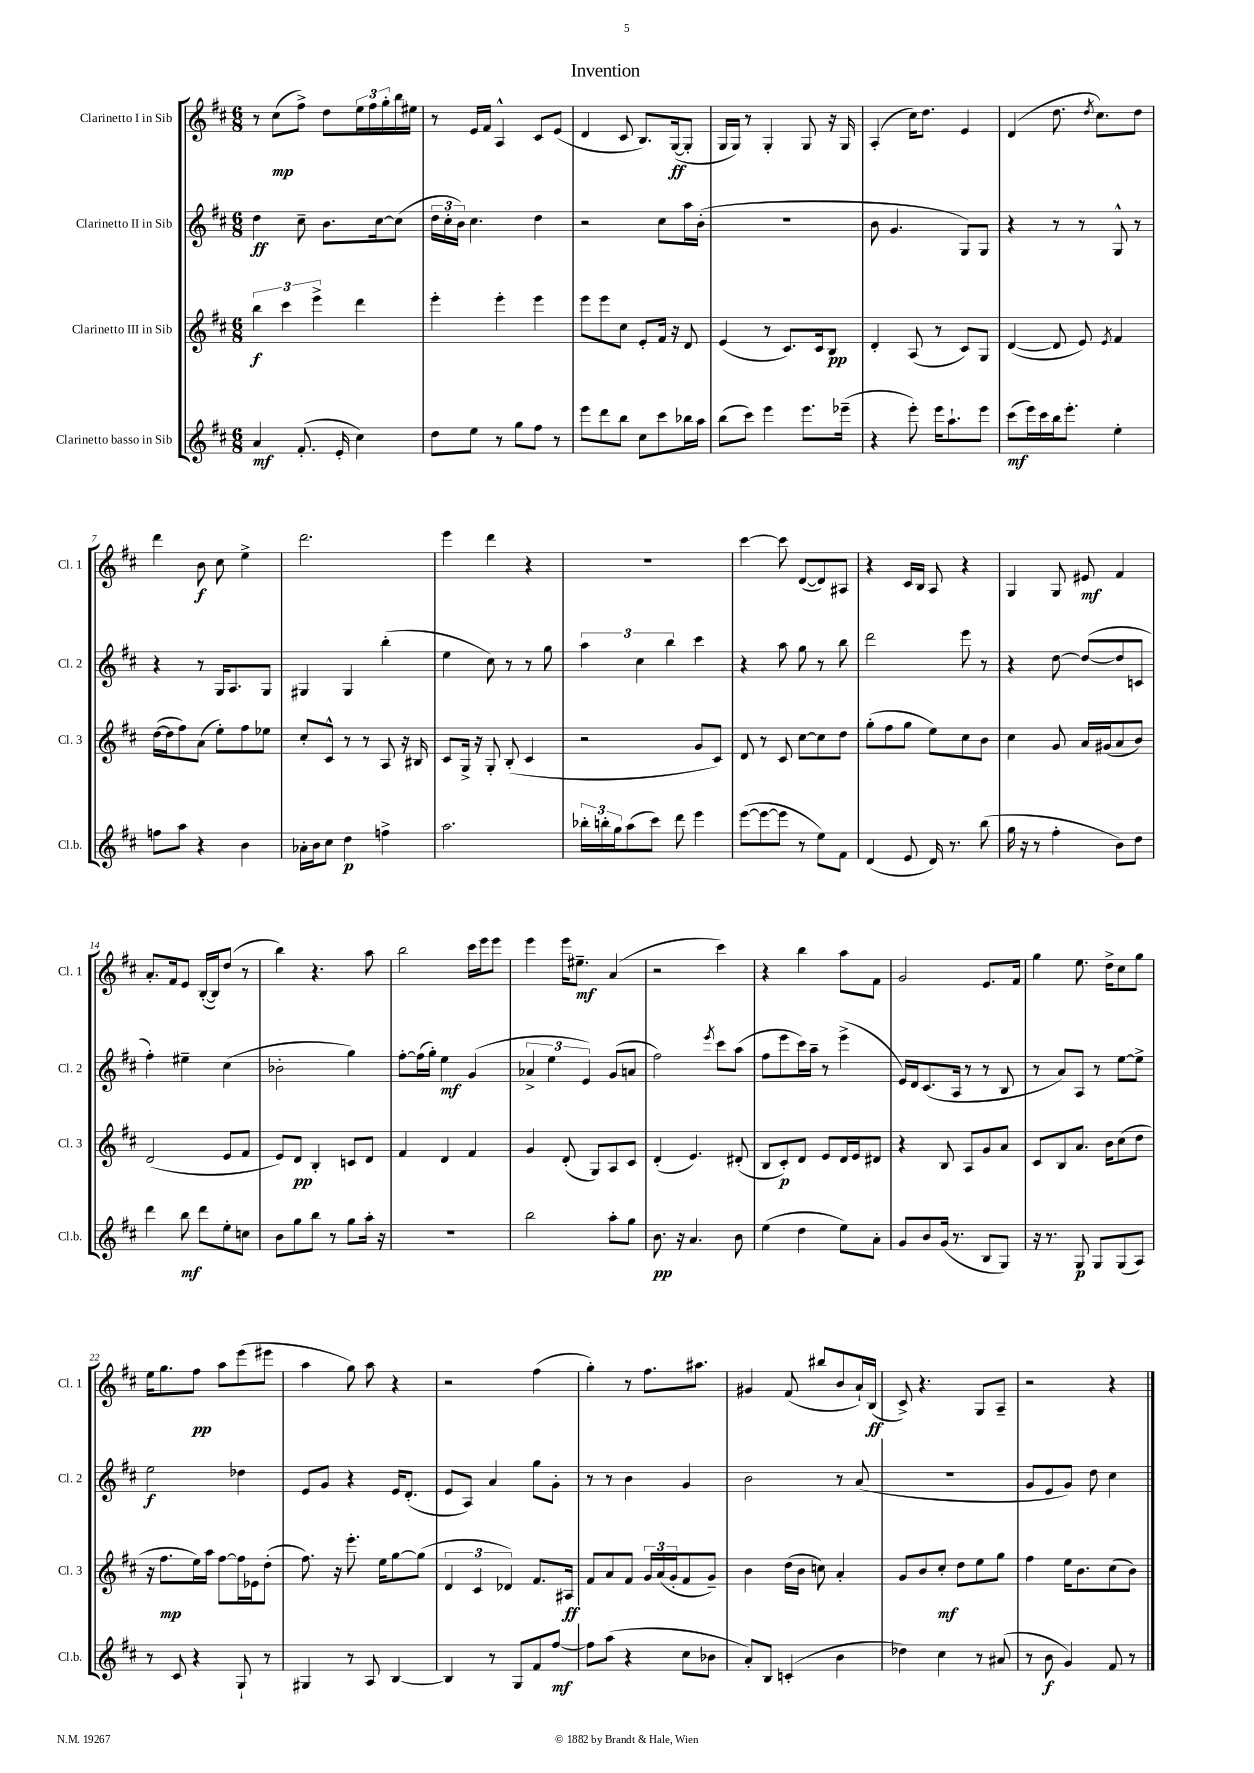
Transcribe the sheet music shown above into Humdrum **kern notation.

**kern	**kern	**kern	**kern
*staff4	*staff3	*staff2	*staff1
*clefG2	*clefG2	*clefG2	*clefG2
*k[f#c#]	*k[f#c#]	*k[f#c#]	*k[f#c#]
*M6/8	*M6/8	*M6/8	*M6/8
4a/	6bb\	4dd\	8r
.	.	.	(8cc#\L
.	6ccc#\	.	.
(8.f#'/	.	8cc#~\	8ff#^\J)
.	6eee^\	.	.
.	.	8.b\L	8dd\L
16e'/	.	.	.
4cc#\)	4ddd\	.	24ee\L
.	.	.	24ff#\
.	.	[16cc#\k	.
.	.	.	24gg'\
.	.	(8cc#\]J	16bb\
.	.	.	16ee#\JJ
=	=	=	=
8dd\L	4eee'\	24dd\LL	8r
.	.	24cc#'\	.
.	.	24b\JJ)	.
8ee\J	.	4.cc#\	16e/LL
.	.	.	16f#/JJ
8r	4eee'\	.	4A^^/
8gg\L	.	.	.
8ff#\J	4eee\	4dd\	8c#/L
8r	.	.	(8e/J
=	=	=	=
8eee\L	8eee\L	2r	4d/
8ddd\	8eee\	.	.
8bb\J	8cc#\J	.	8c#/
8cc#\L	8e'/L	.	8.B/L)
8ccc#\	16f#/Jk	8cc#\L	.
.	16r	.	([16G/k
16bb-\L	8d/	16aa\L	8G'/]J
16aa\JJ	.	(16b'\JJ	.
=	=	=	=
(8bb\L	(4e/	2.r	16G/LL
.	.	.	16G/JJ)
8ccc#\J)	.	.	8r
4eee\	8r	.	4G'/
.	8.c#/L)	.	.
8.eee\L	.	.	8G/
.	16c#/k	.	.
.	8B/J	.	16r
(16eee-~\Jk	.	.	16G/
=	=	=	=
4r	4d'/	8b\	(4A'/
.	.	4.g/	.
8eee'\)	(8A/	.	16cc#\LK)
.	.	.	8.dd\J
16eee\LK	8r	.	.
8.aa`\	.	.	.
.	8c#/L)	8G/L)	4e/
8eee\J	8G/J	8G/J	.
=	=	=	=
(8ccc#\L	([4d/	4r	(4d/
16eee\L)	.	.	.
16ccc#\	.	.	.
16bb\J	8d/]	8r	8.dd\
8.eee'\J	.	.	.
.	8e/)	8r	.
.	.	.	8qdd/
.	.	.	8.cc#\L)
.	8qe/	.	.
4ee'\	4f#/	8G^^/	.
.	.	8r	8dd\J
=	=	=	=
8ff\L	([16dd\LL	4r	4ddd\
.	16dd\]J	.	.
8aa\J	8ff#\)	.	.
4r	(8a\J	8r	8b\
.	8ee'\L)	16G/LK	8cc#\
.	.	8.A/	.
4b\	8ff#\	.	4ee^\
.	8ee-\J	8G/J	.
=	=	=	=
16a-'\LL	8cc#'/L	4G#/	2.ddd\
16b\J	.	.	.
8cc#\J	8c#^^/J	.	.
4dd\	8r	4G#/	.
.	8r	.	.
4ff^\	8A/	(4bb'\	.
.	16r	.	.
.	16B#/	.	.
=	=	=	=
2.aa\	8c#/L	4ee\	4eee\
.	16G^/Jk	.	.
.	16r	.	.
.	8G'/	8cc#\)	4ddd\
.	(8B'/	8r	.
.	4c#/	8r	4r
.	.	8gg\	.
=	=	=	=
24bb-'\LL	2r	6aa\	2.r
24bb'\	.	.	.
24gg\J	.	.	.
(8aa\	.	.	.
.	.	6cc#\	.
8ccc#\J)	.	.	.
.	.	6bb\	.
8ddd\	.	.	.
4eee\	8g/L	4ccc#\	.
.	8c#/J)	.	.
=	=	=	=
([8eee\L	8d/	4r	[4ccc#\
8eee\_	8r	.	.
8eee\]J	8c#/	8aa\	8ccc#\]
8r	[8cc#\L	8gg\	([8d/L
8ee\L)	8cc#\]	8r	8d/])
8f#\J	8dd\J	8bb\	8A#/J
=	=	=	=
(4d/	(8gg'\L	2ddd\	4r
.	8ff#\	.	.
8e/	8gg\J	.	16c#/LL
.	.	.	16B/JJ
16d/)	8ee\L)	.	8A/
8.r	.	.	.
.	8cc#\	8eee\	4r
(8bb\	8b\J	8r	.
=	=	=	=
16gg\	4cc#\	4r	4G/
16r	.	.	.
8r	.	.	.
4ff#'\	8g/	[8dd\	8G/
.	16a/LL	(8dd/_L	8e#/
.	(16g#/J	.	.
8b\L)	8a/	8dd/]	4f#/
8dd\J	8b/J)	8c/J	.
=	=	=	=
4ddd\	(2d/	4ff#'\)	8.a'/L
.	.	.	16f#/k
8bb\	.	4ee#~\	8e/J
8ddd\L	.	.	([16B'/LL
.	.	.	16B/]J)
8ee'\	8e/L	(4cc#\	(8dd/J
8cc\J	8f#/J	.	8r
=	=	=	=
8b\L	8e/L)	2b-'\	4bb\)
8gg\	8d/J	.	.
8bb\J	4B'/	.	4.r
8r	.	.	.
8gg\L	8c/L	4gg\)	.
16aa'\Jk	8d/J	.	8aa\
16r	.	.	.
=	=	=	=
2.r	4f#/	[8ff#'\L	2bb\
.	.	(16ff#\]L	.
.	.	16gg'\JJ)	.
.	4d/	4ee\	.
.	4f#/	(4g/	16ccc#\LL
.	.	.	16eee\J
.	.	.	8eee\J
=	=	=	=
2bb\	4g/	6a-^/	4eee\
.	.	6ee\	.
.	(8d'/	.	16eee\LK
.	.	.	8.ee#~\J
.	.	6e/)	.
.	8G/L)	.	.
8aa'\L	8A/	(8g/L	(4a/
8gg\J	8c#/J	8a/J	.
=	=	=	=
8.b\	(4d'/	2ff#\)	2r
16r	.	.	.
4.a/	4.e/)	.	.
.	.	8qeee/	.
.	.	8ccc#\L	4ccc#\)
8b\	(8d#'/	(8aa\J	.
=	=	=	=
(4ee\	8B/L	8ff#\L	4r
.	8c#'/)	8eee\	.
4dd\	8d/J	16ccc#\L)	4bb\
.	.	16aa~\JJ	.
.	8e/L	8r	.
8ee\L)	16d/L	(4eee^\	8aa\L
.	16e/J	.	.
8a'\J	8d#/J	.	8f#\J
=	=	=	=
8g/L	4r	16e/LL)	2g/
.	.	16d/J	.
8b/	.	(8.c#/	.
(16g/Jk	8B/	.	.
8.r	.	16A/Jk	.
.	8A/L	8r	.
8B/L	8g/	8r	8.e/L
8G/J)	8a/J	8B/	.
.	.	.	16f#/Jk
=	=	=	=
16r	8c#/L	8r	4gg\
8.r	.	.	.
.	8B/	8a/L)	.
8G/	8.a/J	8A/J	8.ee\
8G/L	.	8r	.
.	16b\LK	.	16dd^\LK
(8G/	(8cc#\	[8ee\L	8cc#\
8A/J)	8dd\J	8ee^\]J	8gg\J
=	=	=	=
8r	16r	2ee\	16ee\LK
.	8.ff#\L	.	8.gg\
8c#/	.	.	.
4r	16ee\L)	.	8ff#\J
.	16aa\JJ	.	.
.	[8ff#\L	.	8aa\L
8G`/	16ff#\]L	4dd-\	(8eee\
.	16e-\J	.	.
8r	(8dd'\J	.	8eee#\J
=	=	=	=
4G#/	8.ff#\)	8e/L	4aa\
.	.	8g/J	.
.	16r	.	.
8r	8.eee'\	4r	8gg\)
8A/	.	.	8aa\
.	16ee\LK	.	.
[4B/	[8gg\	16e/LK	4r
.	.	(8.d'/J	.
.	(8gg\]J	.	.
=	=	=	=
4B/]	6d/	8e/L	2r
.	.	8A/J)	.
.	6c#/	.	.
8r	.	4a/	.
.	6d-/)	.	.
8G/L	.	.	.
8f#/	8.f#/L	8gg\L	(4ff#\
[8ff#/J	.	8g'\J	.
.	16A#/Jk	.	.
=	=	=	=
8ff#\]L	8f#/L	8r	4gg'\)
(8aa\J	8a/	8r	.
4r	8f#/J	4b\	8r
.	24g/LL	.	8.ff#\L
.	(24a/	.	.
.	24g'/J	.	.
8cc#\L	8f#/	4g/	.
.	.	.	8.aa#\J
8b-\J	8g~/J)	.	.
=	=	=	=
8a'/L)	4b\	2b\	4g#/
8B/J	.	.	.
(4c'/	(16dd\LL	.	(8f#/
.	16b\JJ	.	.
.	8cc\)	.	8bb#/L
4b\	4a'/	8r	8b/
.	.	(8a/	16a`/L)
.	.	.	(16B/JJ
=	=	=	=
4dd-\)	8g/L	2.r	8c#^/)
.	8b/	.	4.r
4cc#\	8cc#'/J	.	.
.	8dd\L	.	.
8r	8ee\	.	8G/L
(8a#/	8gg\J	.	8A~/J
=	=	=	=
8r	4ff#\	8g/L	2r
8b\	.	8e/	.
4g/)	16ee\LK	8g/J)	.
.	8.b\	.	.
.	.	8dd\	.
8f#/	(8cc#\	4cc#\	4r
8r	8b\J)	.	.
==	==	==	==
*-	*-	*-	*-
